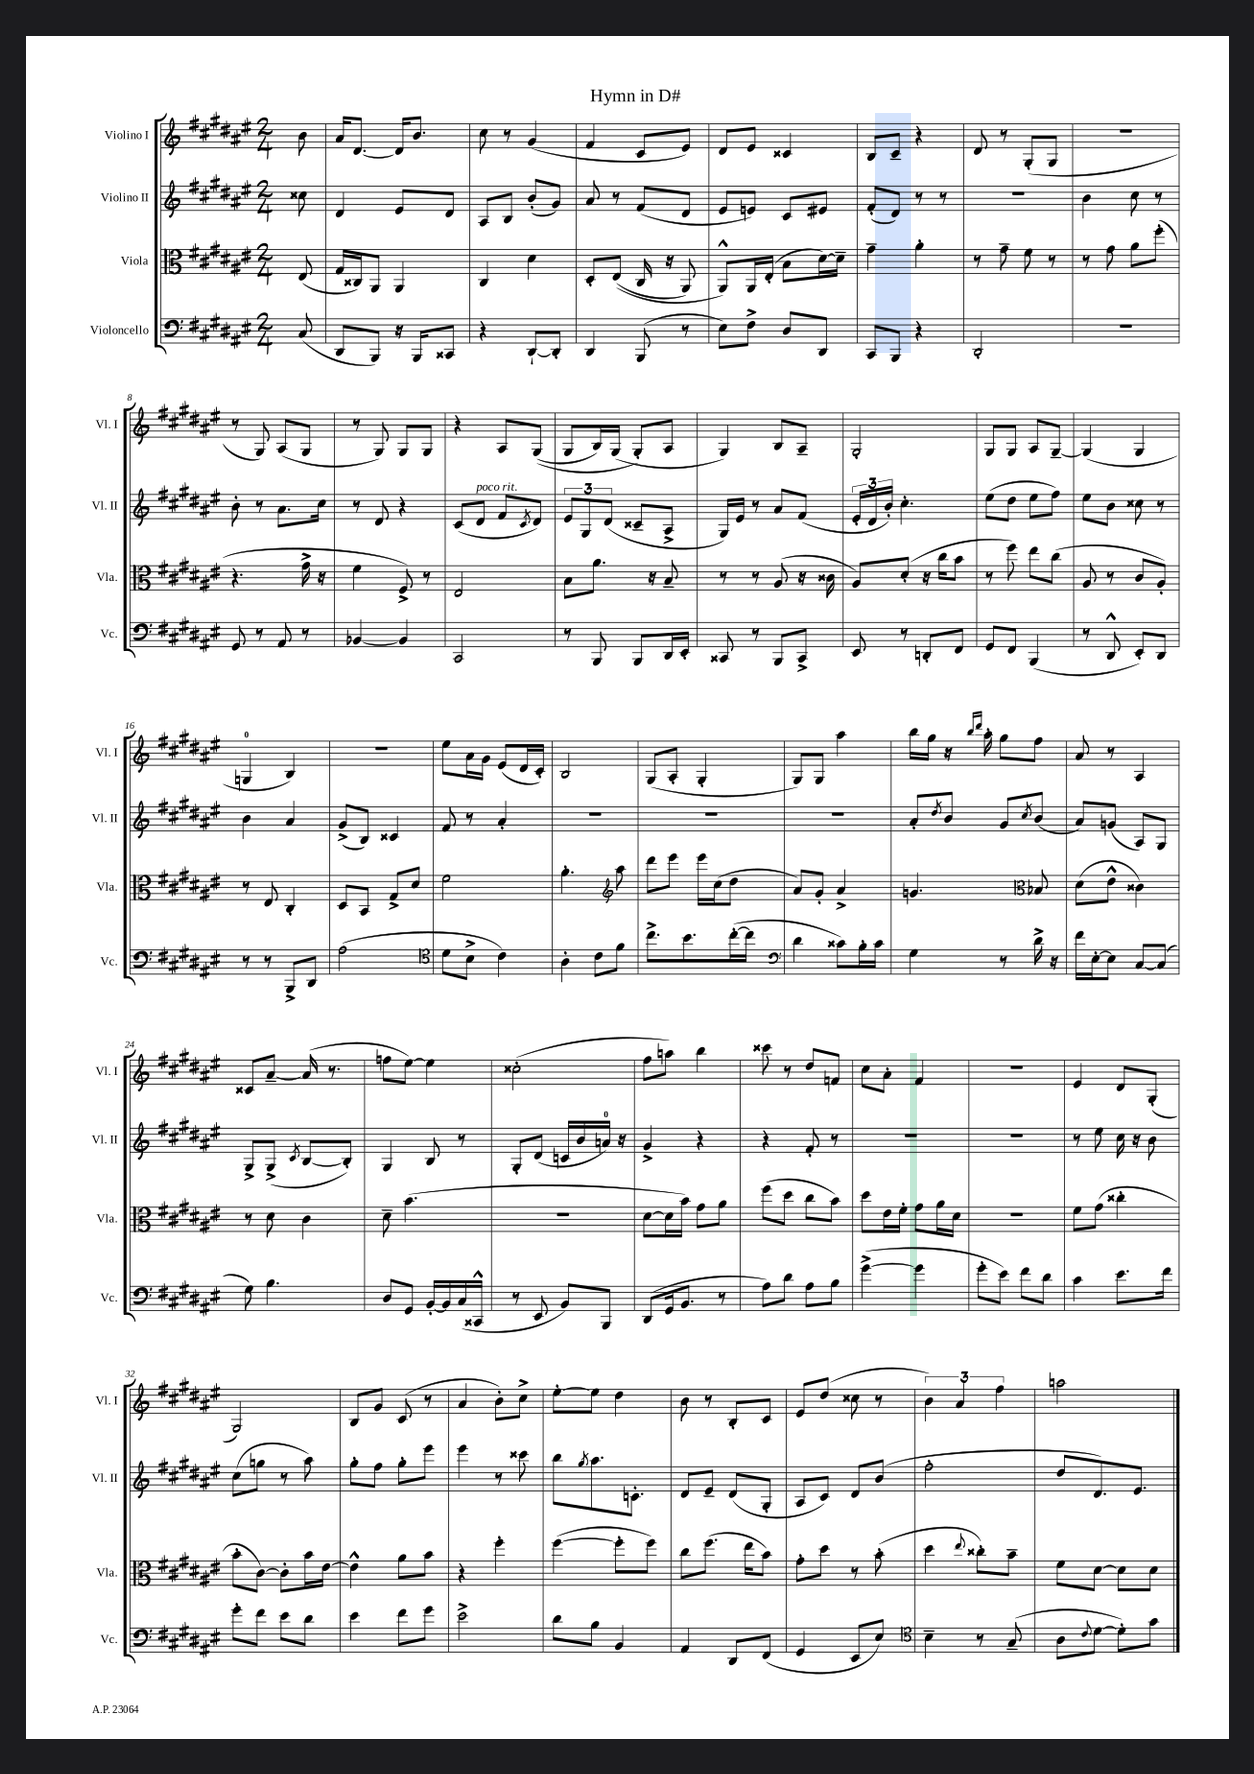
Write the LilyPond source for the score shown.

\header { title = "Hymn in D#" }
<<
\new StaffGroup <<
\new Staff = "s0" \with { instrumentName = "Violino I" shortInstrumentName = "Vl. I" } {
    \clef treble \key fis \major \numericTimeSignature \time 2/4 \partial 8
    b'8 |
    ais'16 dis'8.~ dis'16 b'8. |
    cis''8 r8 gis'4( |
    fis'4 cis'8 eis'8) |
    dis'8 eis'8 cisis'4 |
    b8 cis'8-- r4 |
    dis'8 r8 gis8-.( gis8 |
    r2 |
    r8 gis8) ais8( gis8 |
    r8 gis8) gis8 gis8 |
    r4 ais8 gis8(\( |
    gis8 b16) gis16( gis8-.\) ais8 |
    gis4) b8 ais8-- |
    gis2-. |
    gis8 gis8 ais8 gis8~-- |
    gis4( gis4 |
    g4-0 b4) |
    r2 |
    eis''8 ais'16 gis'16 eis'8( dis'16 cis'16-.) |
    b2 |
    gis8( ais8-. gis4-. |
    gis8) gis8 ais''4 |
    b''16 gis''16 r16 \grace { b''16 dis'''16 } ais''16-. gis''8 fis''8 |
    ais'8 r8 ais4 |
    cisis'8 ais'8~-- ais'16( r8. |
    f''8 eis''8~) eis''4 |
    cisis''2-.( |
    fis''8 a''8) b''4 |
    cisis'''8 r8 dis''8 f'8 |
    cis''8 ais'8-. fis'4 |
    R2 |
    eis'4 dis'8 gis8-.( |
    gis2) |
    b8 gis'8 cis'8( r8 |
    ais'4 b'8-.) cis''8-> |
    eis''8~-. eis''8 dis''4 |
    b'8 r8 b8-. cis'8 |
    eis'8 dis''8( cisis''8 r8 |
    \tuplet 3/2 { b'4) ais'4 fis''4 } |
    a''2 \bar "|." |
}
\new Staff = "s1" \with { instrumentName = "Violino II" shortInstrumentName = "Vl. II" } {
    \clef treble \key fis \major \numericTimeSignature \time 2/4 \partial 8
    cisis''8 |
    dis'4 eis'8 dis'8 |
    ais8 b8 b'8-.( gis'8) |
    ais'8 r8 fis'8( dis'8 |
    eis'8 e'8) cis'8 eis'8 |
    fis'8-.( dis'8) r8 r8 |
    r2 |
    b'4 cis''8 r8 |
    b'8-. r8 ais'8. cis''16 |
    r8 dis'8 r4 |
    cis'8( dis'8^\markup { \italic "poco rit." } fis'8 \acciaccatura { cis'8 } dis'8) |
    \tuplet 3/2 { eis'8 gis8 dis'8( } cisis'8-- ais8-> |
    gis16) eis'16 r8 ais'8 fis'8( |
    \tuplet 3/2 { eis'16-. dis'16 b'16-.) } cis''4.-. |
    eis''8( dis''8 eis''8 fis''8) |
    eis''8 b'8 cisis''8 r8 |
    b'4 ais'4 |
    gis'8->( b8) cisis'4 |
    fis'8 r8 ais'4-. |
    R2 |
    R2 |
    R2 |
    ais'8-. \acciaccatura { dis''8 } b'8 gis'8 \acciaccatura { cis''8 } b'8( |
    ais'8) g'8( ais8) gis8 |
    gis8-> gis8->( \acciaccatura { cis'8 } b8~ b8-.) |
    gis4 b8 r8 |
    gis8-. dis'8( c'16 b'16 a'16-0) r16 |
    gis'4-> r4 |
    r4 fis'8-. r8 |
    R2 |
    r2 |
    r8 eis''8 cis''16 r16 b'8 |
    cis''8( g''8 r8 ais''8) |
    gis''8-. fis''8 gis''8-. eis'''8 |
    eis'''4 r8 cisis'''8 |
    b''8 \acciaccatura { gis''8 } ais''8. c'8.-. |
    dis'8 eis'8-- dis'8( gis8-. |
    ais8 cis'8) dis'8 b'8( |
    fis''2-. |
    dis''8 dis'8.) eis'8. \bar "|." |
}
\new Staff = "s2" \with { instrumentName = "Viola" shortInstrumentName = "Vla." } {
    \clef alto \key fis \major \numericTimeSignature \time 2/4 \partial 8
    eis8( |
    gis16 cisis16) ais,8 ais,4 |
    cis4 dis'4 |
    dis8-. eis8(\( cis16 r16 ais,8) |
    ais,8-^\) ais,16 eis16-.( b8 dis'16~) dis'16-- |
    gis'4-- ais'4-. |
    r8 gis'8-- fis'8 r8 |
    r8 gis'8 ais'8 fis''8-.( |
    r4. gis'16-> r16 |
    fis'4 fis8->) r8 |
    eis2 |
    b8 ais'8. r16 b8-- |
    r8 r8 ais8( r16 cisis'16 |
    ais8) dis'8-.( r16 cis''16 b'8 |
    r8 fis''8) eis''8 cis''8( |
    ais8 r8 cis'8 ais8-.) |
    r8 eis8 cis4-. |
    dis8 b,8 gis8-> dis'8 |
    fis'2 |
    ais'4.-. \clef treble ais''8 |
    dis'''8 eis'''8 eis'''16 cis''16( dis''8 |
    ais'8) gis'8-. ais'4-> |
    g'4. \clef alto bes8 |
    dis'8( eis'8-^ cisis'4) |
    r8 dis'8 cis'4 |
    dis'8-- b'4.( |
    r2 |
    dis'8~ dis'16 b'16) gis'8 ais'8 |
    fis''8( dis''8 cis''8 b'8) |
    dis''8 eis'16 fis'16-. gis'8 ais'16 dis'16 |
    R2 |
    fis'8 gis'8( cisis''4-. |
    b'8-. cis'8~) cis'8-. b'16 eis'16~ |
    eis'4-^ ais'8 b'8 |
    r4 fis''4-. |
    fis''4~( fis''8-. fis''8) |
    cis''8 fis''8.( eis''16 b'8) |
    gis'8-. dis''8 r8 b'8-.( |
    dis''4 \appoggiatura { eis''8 } cisis''8-.) b'8-- |
    fis'8 dis'8~ dis'8 dis'8 \bar "|." |
}
\new Staff = "s3" \with { instrumentName = "Violoncello" shortInstrumentName = "Vc." } {
    \clef bass \key fis \major \numericTimeSignature \time 2/4 \partial 8
    cis8( |
    dis,8 b,,8) r16 b,,16 cisis,8 |
    r4 dis,8~-! dis,8-. |
    dis,4 b,,8( r8 |
    eis8) fis8-> dis8 dis,8 |
    cis,8 b,,8 r4 |
    dis,2-. |
    R2 |
    gis,8 r8 ais,8 r8 |
    bes,4~ bes,4 |
    cis,2 |
    r8 b,,8 b,,8 dis,16 eis,16-. |
    cisis,8 r8 b,,8 cisis,8-> |
    eis,8 r8 d,8-. fis,8 |
    gis,8 fis,8 b,,4( |
    r8 dis,8-^ eis,8-.) dis,8 |
    r8 r8 b,,8-> dis,8 |
    ais2( |
    \clef tenor dis'8 b8-> cis'4) |
    ais4-. cis'8 fis'8 |
    cis''8.-> b'8. cis''16~-.( cis''16 |
    \clef bass dis'4 cisis'8) b16-. cisis'16 |
    gis4 r8 dis'16-> r16 |
    fis'16 eis16~-. eis8 cis8~ cis8( |
    gis8) b4. |
    dis8 gis,8 b,16~-. b,16 cis16( cisis,16-^ |
    r8 eis,8 b,8) b,,8 |
    dis,8( gis,16 b,8. r8 |
    ais8) dis'8 ais8 b8 |
    gis'4~->( gis'4 |
    gis'8-. eis'8) fis'8 dis'8 |
    cis'4 eis'8. fis'16 |
    gis'8-. fis'8 eis'8 dis'8 |
    eis'4 fis'8 gis'8 |
    eis'2-> |
    dis'8 b8 b,4 |
    ais,4 dis,8 fis,8( |
    gis,4 eis,8 eis8) |
    \clef tenor b4-- r8 gis8--( |
    ais8 \appoggiatura { cis'8 } dis'8~ dis'8-.) gis'8 \bar "|." |
}
>>
>>
